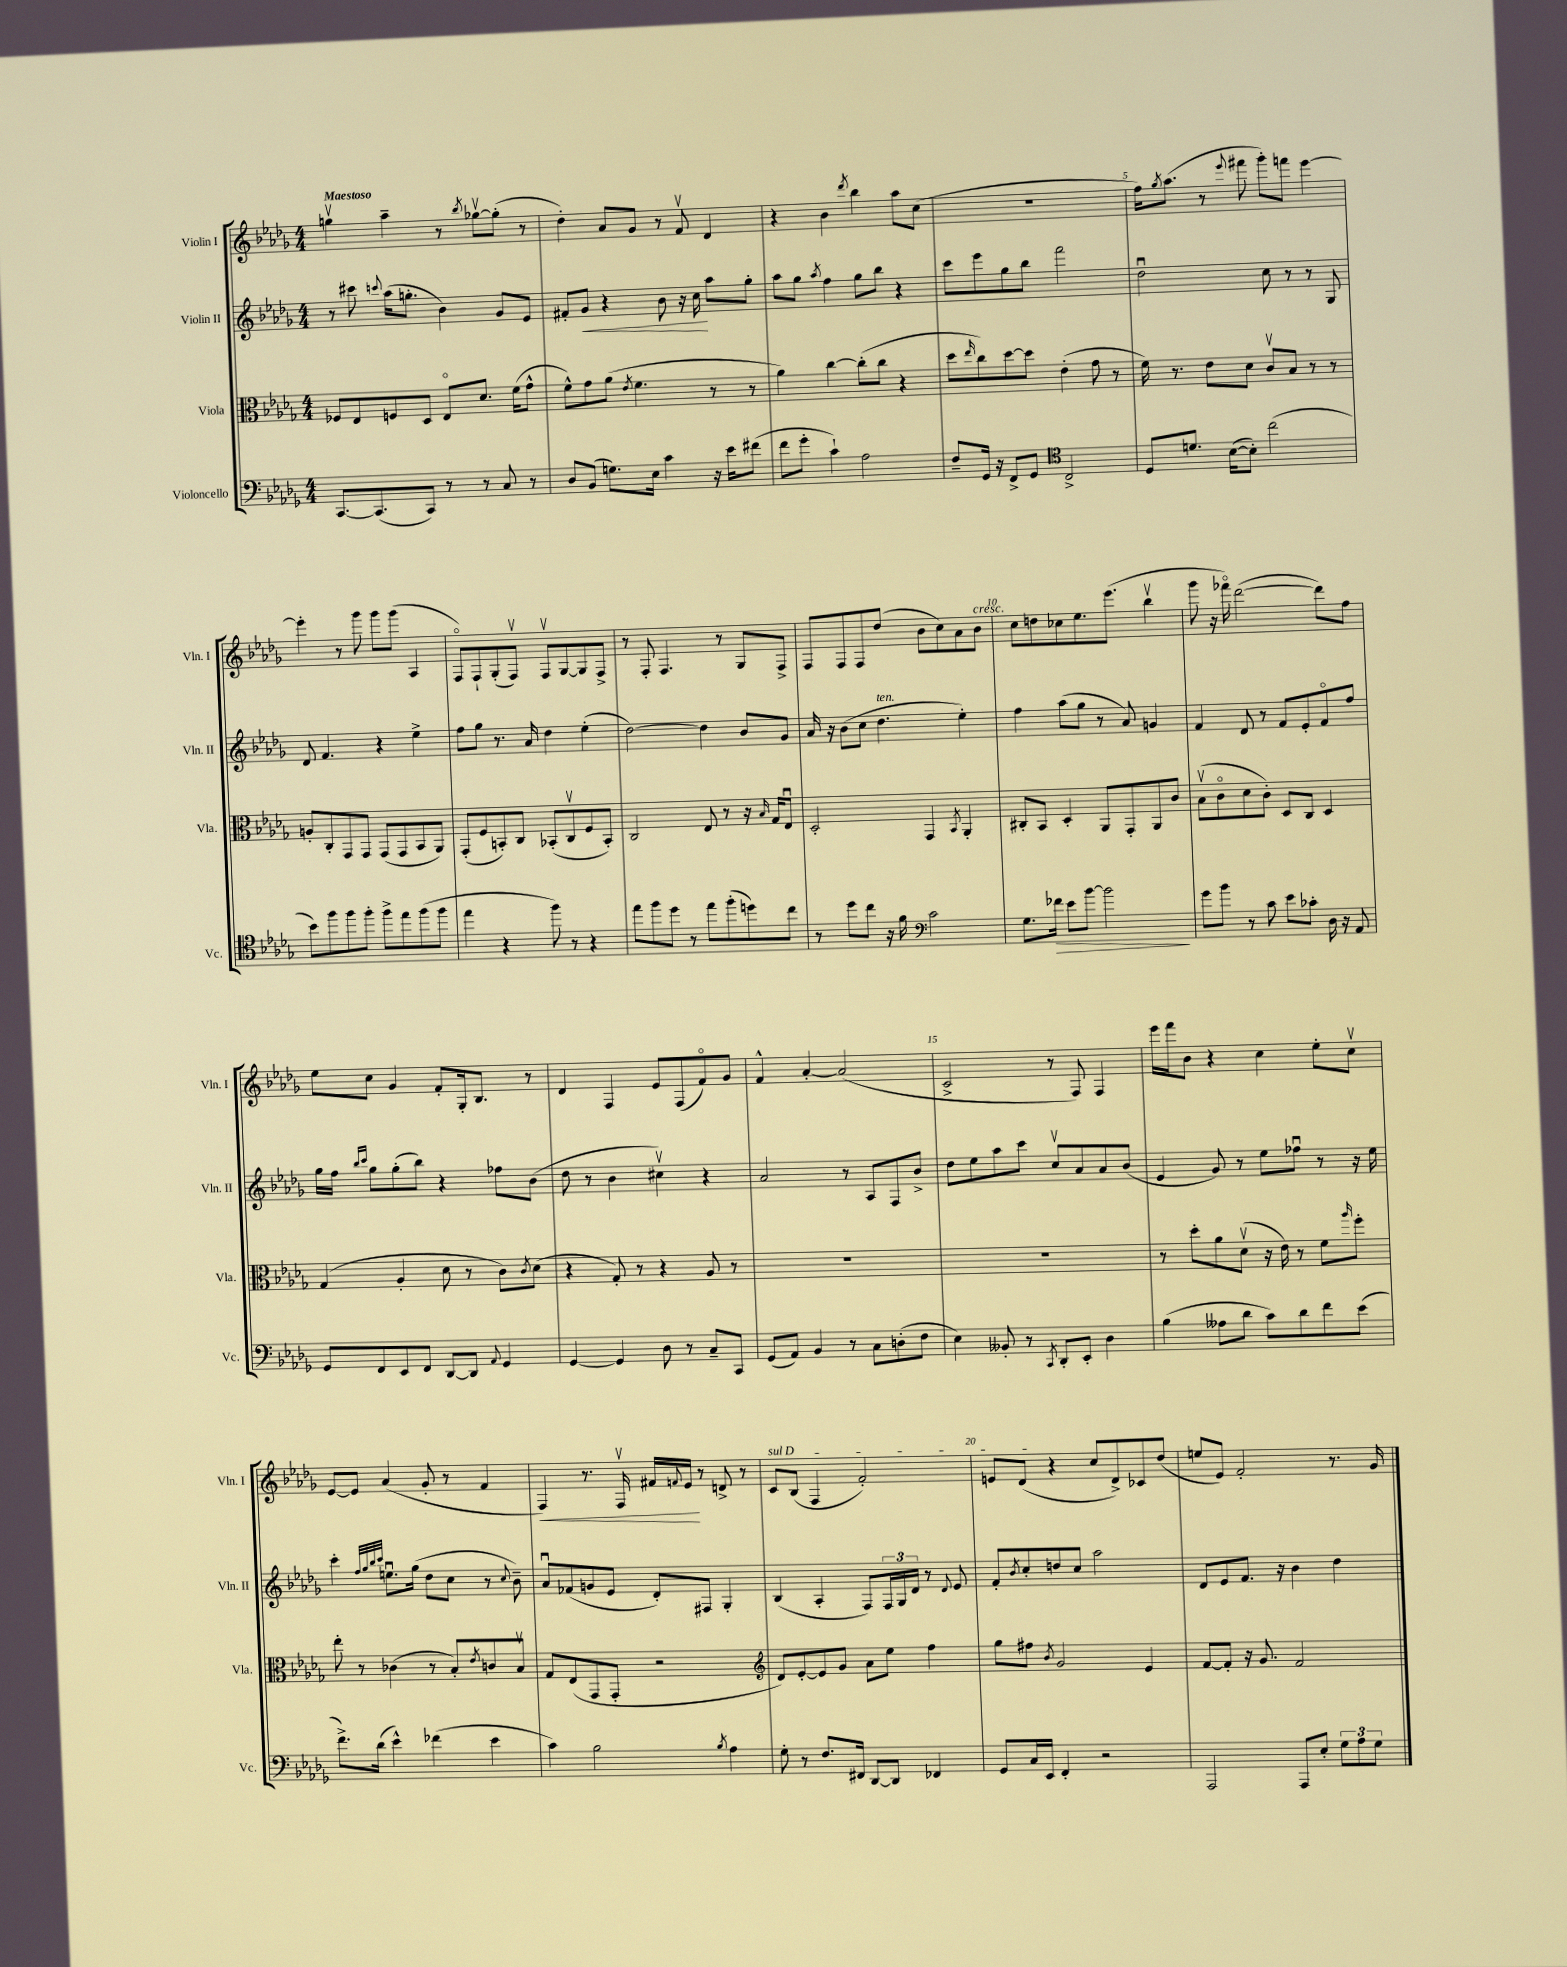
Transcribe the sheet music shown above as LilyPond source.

<<
\new StaffGroup <<
\new Staff = "s0" \with { instrumentName = "Violin I" shortInstrumentName = "Vln. I" } {
    \clef treble \key des \major \numericTimeSignature \time 4/4 \tempo "Maestoso"
    g''4\upbow aes''4-- r8 \acciaccatura { bes''8 } ges''8~\upbow ges''8-.( r8 |
    des''4-.) aes'8 ges'8 r8 f'8\upbow des'4 |
    r4 bes'4 \acciaccatura { des'''8 } bes''4 aes''8 c''8( |
    R1 |
    f''16) \acciaccatura { ges''8 } aes''8.( r8 \appoggiatura { ees'''8 } fis'''8 ges'''8-.) f'''8 ees'''4~ |
    ees'''4-. r8 ges'''8 ges'''8 ges'''8( aes4 |
    f8\flageolet) f8-! ges8-.( f8\upbow) f8\upbow ges8~ ges8 f8-> |
    r8 f8-. f4. r8 ges8 f8-> |
    f8 f8 f8 des''8( bes'8 c''8) aes'8 bes'8^\markup { \italic "cresc." } |
    c''8 d''8 ces''8 ees''8. ees'''8.( bes''4\upbow |
    ges'''8 r16 fes'''16\flageolet) des'''2~( des'''8) f''8 |
    ees''8 c''8 ges'4 f'8-. ges16-. bes8. r8 |
    des'4 f4 ees'8 f8( f'8\flageolet) ges'8 |
    f'4-^ aes'4~-. aes'2( |
    c'2-> r8 f8) f4 |
    ees'''16 f'''16 bes'8 r4 c''4 ees''8-. c''8\upbow |
    ees'8~ ees'8 aes'4( ges'8-. r8 f'4 |
    f4\<) r8. f16\upbow fis'16 \appoggiatura { f'8 } ees'16\! r8 d'8-> r8 |
    \once \override TextSpanner.bound-details.left.text = \markup { \italic "sul D" } c'8\startTextSpan bes8( f4 f'2-.) |
    e'8 des'8\stopTextSpan( r4 c''8 des'8->) ces'8 des''8( |
    e''8 ees'8) f'2-. r8. ges'16 \bar "|." |
}
\new Staff = "s1" \with { instrumentName = "Violin II" shortInstrumentName = "Vln. II" } {
    \clef treble \key des \major \numericTimeSignature \time 4/4
    r8 cis'''8 \appoggiatura { c'''8 } aes''16( g''8.-. bes'4) ges'8 ees'8 |
    fis'8-. ges'8\< r4 bes'8 r16 c''16\! aes''8 ges''8-. |
    aes''8 ges''8 \acciaccatura { aes''8 } f''4 ges''8 bes''8 r4 |
    c'''8 ees'''8 ges''8 bes''8 f'''2 |
    des''2\downbow c''8 r8 r8 ges8 |
    des'8 f'4. r4 ees''4-> |
    f''8 ges''8 r8. aes'16 des''4 ees''4-.( |
    des''2~) des''4 bes'8 ges'8 |
    aes'16 r16 bes'8( c''8 des''4.^\markup { \italic "ten." } ees''4-.) |
    f''4 aes''8( ges''8 r8 aes'8) g'4 |
    f'4 des'8 r8 f'8 ees'8-. f'8\flageolet f''8 |
    ges''16 f''16 \grace { bes''16 c'''16 } ges''8 ges''8-.( bes''8) r4 fes''8 bes'8( |
    des''8 r8 bes'4 cis''4\upbow) r4 |
    aes'2 r8 aes8 f8 bes'8-> |
    des''8 ees''8 aes''8 c'''8 c''8\upbow aes'8 aes'8 bes'8( |
    ees'4 ges'8) r8 ees''8 fes''8\downbow r8 r16 ees''16 |
    c'''4-. \grace { f''32 ges''32 bes''32 c'''32 } e''8.\downbow ges''16( des''8 c''8 r8 \appoggiatura { c''8 } bes'8--) |
    aes'8\downbow fes'8( g'8 ees'8 des'8-.) fis8 ges4-. |
    bes4( aes4-. f8) \tuplet 3/2 { f16 ges16 des'16 } r8 \appoggiatura { des'8 } ees'8 |
    f'8-. \acciaccatura { bes'8 } c''8-. d''8 c''8 aes''2 |
    des'8 ees'8 f'8. r16 bes'4 des''4 \bar "|." |
}
\new Staff = "s2" \with { instrumentName = "Viola" shortInstrumentName = "Vla." } {
    \clef alto \key des \major \numericTimeSignature \time 4/4
    fes8 ees8 f8 des8 ees8\flageolet des'8. f'16( ges'8-^ |
    f'8-^) ges'8 aes'8( \acciaccatura { ees'8 } f'4. r8 r8 |
    aes'4) c''4~ c''8-.( c''8 r4 |
    des''8 \grace { ees''16 } c''8) des''8~ des''8 ees'4-.( ges'8 r8 |
    f'16) r8. ees'8 des'8 c'8\upbow bes8 r8 r8 |
    a8-. c8-. ges,8 ges,8 ges,8( ges,8 bes,8 aes,8) |
    ges,8-.( f8 b,8-.) c8 bes,8-.( c8\upbow f8 bes,8-.) |
    c2 ees8 r8 r16 \grace { bes16 } ges16 ees8\downbow |
    des2-. ges,4 \acciaccatura { bes,8 } aes,4-. |
    cis8-. bes,8 des4-. aes,8 ges,8-. aes,8 c'8 |
    bes8\upbow( c'8\flageolet des'8 c'8-.) des8 c8 des4 |
    ges4( aes4-. des'8 r8 c'8) \acciaccatura { c'8 } des'8( |
    r4 ges8-.) r8 r4 aes8 r8 |
    R1 |
    R1 |
    r8 des''8-. aes'8 des'8\upbow( r16 ees'16) r8 f'8 \grace { aes''16 } f''8-. |
    ees''8-. r8 ces'4( r8 bes8-.) \acciaccatura { ees'8 } c'8 bes8\upbow |
    ges8 ees8( ges,8 ges,8-. r2 |
    \clef treble des'8) ees'8~-. ees'8 ges'8 aes'8 ees''8 f''4 |
    ges''8 fis''8 \acciaccatura { bes'8 } ges'2 ees'4 |
    f'8~ f'8-. r16 ges'8. f'2 \bar "|." |
}
\new Staff = "s3" \with { instrumentName = "Violoncello" shortInstrumentName = "Vc." } {
    \clef bass \key des \major \numericTimeSignature \time 4/4
    c,8.~ c,8.( c,8) r8 r8 c8 r8 |
    des8 bes,8( g8.) ees16 c'4 r16 ees'16 fis'8( |
    f'8 ges'8-. c'4-!) aes2 |
    f8-- ges,16 r16 f,8-> ges,8 \clef tenor c2-> |
    des8 d'8. bes16~( bes8-.) c''2( |
    bes'8) f''8 f''8 f''8-. f''8-> ees''8 f''8( f''8 |
    ees''4 r4 f''8) r8 r4 |
    ees''8 f''8 des''8 r8 ees''8 f''8-.( d''8) c''8 |
    r8 des''8 c''8 r16 f'16 \clef bass c'2 |
    ges8. fes'16\> ees'8 bes'8~ bes'2\! |
    ges'8 bes'8 r8 c'8 ees'8 ces'8-. des16 r16 aes,8 |
    ges,8 f,8 ees,8 f,8 des,8~ des,8 \appoggiatura { aes,8 } ges,4 |
    ges,4~ ges,4 des8 r8 c8-- c,8 |
    ges,8( aes,8) bes,4 r8 c8 d8-.( f8 |
    ees4) beses,8-. r8 \acciaccatura { c,8 } des,8-. ees,8-. des4 |
    bes4( aeses8 des'8 c'8) des'8 f'8 ees'8( |
    f'8.->) des'16( ees'4-^) fes'4( ees'4 |
    c'4) bes2 \acciaccatura { bes8 } aes4 |
    ges8-. r8 f8. fis,16 des,8~ des,8 fes,4 |
    ges,8 c16 ees,16 f,4-. r2 |
    aes,,2 aes,,8 ees8-. \tuplet 3/2 { ges8 aes8 ges8 } \bar "|." |
}
>>
>>
\layout { \context { \Score \override BarNumber.break-visibility = ##(#f #t #t) barNumberVisibility = #(every-nth-bar-number-visible 5) } }
